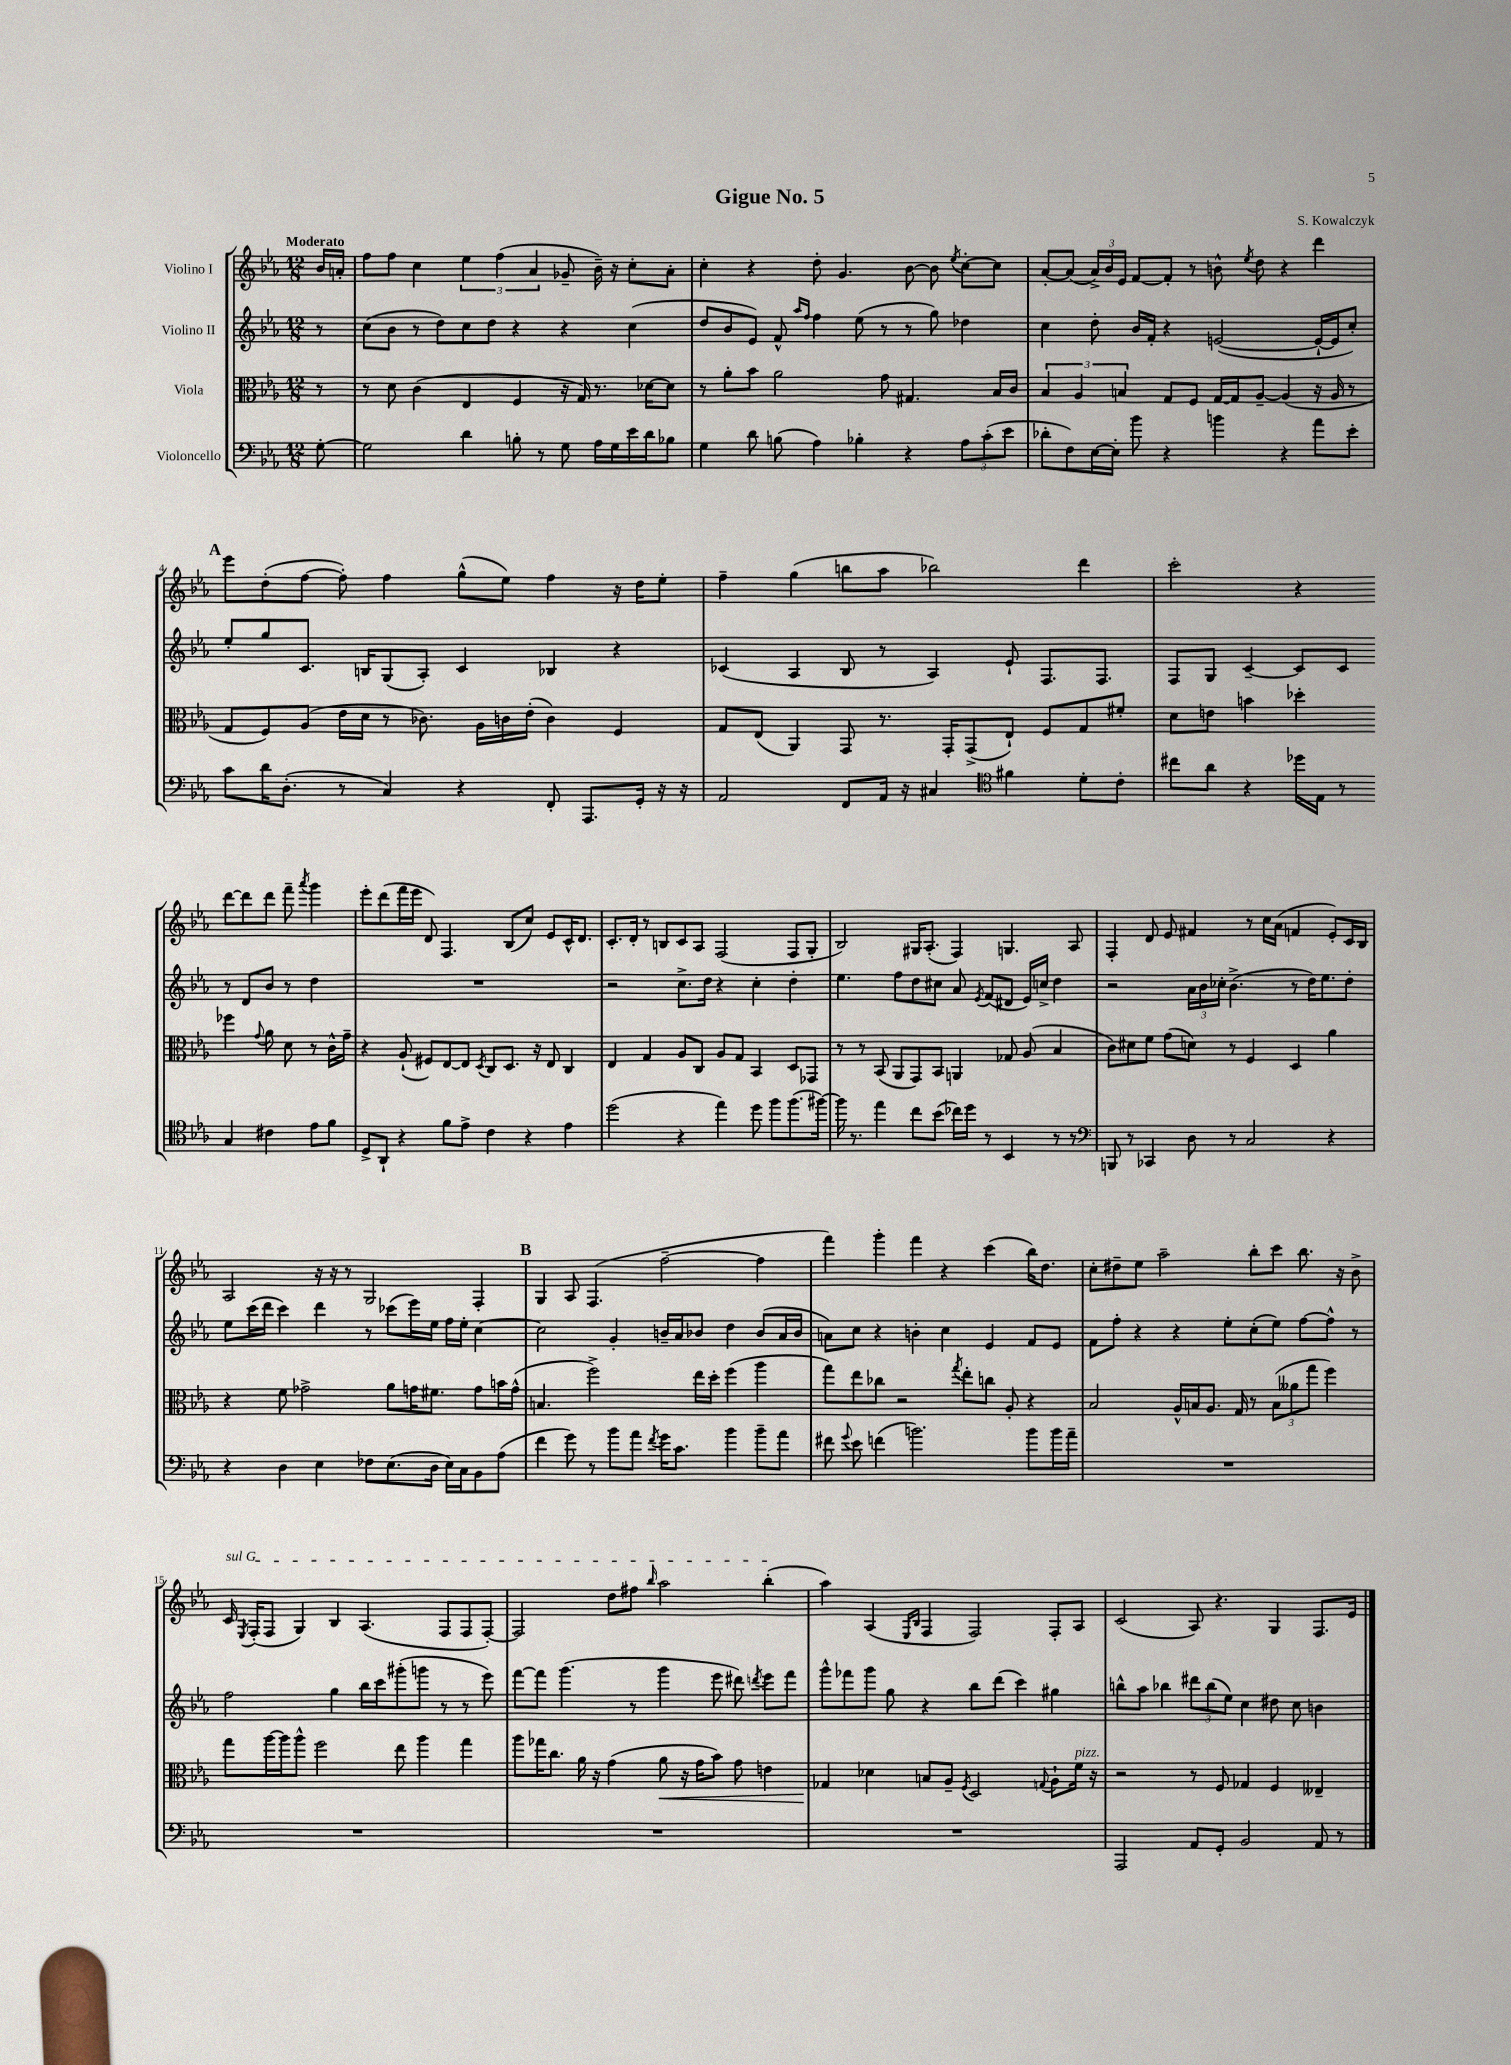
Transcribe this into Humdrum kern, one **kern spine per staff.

**kern	**kern	**kern	**kern
*staff4	*staff3	*staff2	*staff1
*clefF4	*clefC3	*clefG2	*clefG2
*k[b-e-a-]	*k[b-e-a-]	*k[b-e-a-]	*k[b-e-a-]
*M12/8	*M12/8	*M12/8	*M12/8
[8G'	8r	8r	16b-
.	.	.	16a'
=	=	=	=
2G]	8r	(8cc	8ff
.	8d	8b-	8ff
.	(4c	8r	4cc
.	.	8dd)	.
4d	4E-	8cc	6ee-
.	.	8dd	.
.	.	.	(6ff
8B'	4F	4r	.
.	.	.	6a-
8r	.	.	.
8G	16r	4r	8g-~
.	16G)	.	.
16A-	8.r	.	16b-~)
16G	.	.	16r
16e-	.	(4cc	8cc'
16d	[16d-	.	.
8B-	8d-]	.	8a-'
=	=	=	=
4G	8r	8dd	4cc'
.	8a-'	8b-	.
8d	8b-	8e-)	4r
(8B	2a-	8f^^	.
.	.	16qqaa-	.
.	.	16qqff	.
4A-)	.	4ff	8dd'
.	.	.	4.g
4B-'	.	(8ee-	.
.	8g	8r	.
4r	4.G#	8r	[8b-
.	.	8gg)	8b-]
.	.	.	8qee-
12A-	.	4dd-	[8cc'
(12c'	.	.	.
.	16B-	.	8cc]
12e-	.	.	.
.	16c	.	.
=	=	=	=
8d-'	6B-	4cc	[8a-'
8F)	.	.	(8a-]
.	6A-	.	.
[16E-	.	8dd'	24a-^)
.	.	.	24b-
16E-']	.	.	.
.	6B	.	24e-
8b-	.	16b-	[8f
.	.	16f'	.
4r	8G	4r	8f']
.	8F	.	8r
4b	[16G	([2e	8b^^
.	16G]	.	.
.	.	.	8qee-
.	[8A-~	.	8dd
4r	(4A-]	.	4r
8a-	16r	16e`_	4ddd
.	16A-	16e]	.
8e-'	8r	8cc')	.
=	=	=	=
8c	8G	8ee-'	8eee-
16d	8F)	8gg	(8dd'
(8.D'	.	.	.
.	(8A-	8.c	[8ff
8r	16e-	.	8ff'])
.	16d	16B	.
4C)	8r	(8G	4ff
.	8.c-)	8A-')	.
4r	.	4c	(8gg^^
.	16A-	.	.
.	16c	.	8ee-)
.	(16e-'	.	.
8FF'	4c)	4B-	4ff
8.AAA-	.	.	.
.	4F	4r	16r
16GG'	.	.	16dd
16r	.	.	8ee-'
16r	.	.	.
=	=	=	=
2AA-	8G	(4c-	4ff~
.	(8E-	.	.
.	4AA-)	4A-	(4gg
8FF	8GG	8B-	8bb
16AA-	8.r	8r	8aa-
16r	.	.	.
4C#	.	4A-)	2bb-)
.	16GG'	.	.
.	(8GG^	.	.
*clefC4	*	*	*
4f#	8E-`)	8e-`	.
.	8F	8.F	.
8d'	8G	.	4ddd
.	.	8.F	.
8c'	8f#'	.	.
=	=	=	=
8cc#	8d	8F	2ccc'
8a-	8e	8G	.
4r	4b	[4c~	.
16dd-	4dd-'	8c]	4r
16E-	.	.	.
8r	.	8c	.
4G	4ff-	8r	[8ddd
.	.	8d	8ddd]
.	8qqg	.	.
4c#	8a-	8b-	8ddd
.	8d	8r	8fff~
.	.	.	8qaaa-
8e-	8r	4dd	4ggg
8f	16c^^	.	.
.	16g~	.	.
=	=	=	=
8D^	4r	1.r	8eee-'
8AA-`	.	.	(8ddd
4r	(8A-`	.	16fff
.	.	.	16eee-
.	8F#)	.	8d)
8f	[8E-	.	4.F
8e-^	8E-]	.	.
.	8qD	.	.
4c	8C	.	.
.	8.D	.	(8B-
4r	.	.	8cc)
.	16r	.	.
.	8E-	.	8e-
4e-	4C	.	16c^^
.	.	.	8.d
=	=	=	=
(2dd	4E-	2r	8.c'
.	.	.	16d'
.	4G	.	8r
.	.	.	8B
4r	8A-	8.cc^	8c
.	8C	.	8A-
.	.	16dd	.
4ee-)	8A-	4r	(2F
.	8G	.	.
8dd	4BB-	4cc'	.
8ff	.	.	.
(8.ff	8D	4dd'	8F
.	8GG-	.	8G'
[16ff#)	.	.	.
=	=	=	=
16ff#]	8r	4.ee-	2B-)
8.r	.	.	.
.	8r	.	.
4ee-	(8BB-	.	.
.	8AA-	8ff	.
8cc	8GG)	8dd	16G#
.	.	.	(8.A-'
(8b-	8BB-	8cc#	.
16cc-)	4AA	8a-	4F)
16dd	.	.	.
.	.	8qe-	.
8r	.	(8f	.
4BB-	8G-	8d#	4.G
.	(8A-	16e-)	.
.	.	16cc^	.
8r	4B-	4dd	.
8r	.	.	8A-
=	=	=	=
*clefF4	*	*	*
8BBB	8c)	2r	4F'
8r	8d#	.	.
4CC-	8f	.	8d
.	(8g	.	8e-
8D	8d)	24a-	4f#
.	.	24b-	.
.	.	24cc-'	.
8r	8r	(4.b-^	.
2C	4F	.	8r
.	.	.	16cc
.	.	.	(16a-
.	4D	8r	4f
.	.	16dd)	.
.	.	8.ee-	.
4r	4a-	.	8e-')
.	.	8dd'	16c
.	.	.	16B-
=	=	=	=
4r	4r	8ee-	2A-
.	.	(16ccc	.
.	.	16ddd	.
4D	8f	4ccc)	.
.	2g-^	.	.
4E-	.	4ddd	16r
.	.	.	16r
.	.	.	8r
8F-	.	8r	2G
(8.E-	8a-	(8ccc-	.
.	16g	16eee-)	.
16D	8.f#	16ee-	.
16E-)	.	16ff	.
16C	.	16ee-'	.
8BB-	8g	[4cc	4F'
(8A-	16b	.	.
.	(16g^^	.	.
=	=	=	=
4f	4.B	2cc]	4G
8g)	.	.	8A-
8r	2ff^)	.	(4.F
8b-	.	4g'	.
8a-	.	.	.
8qf	.	.	.
16g	.	16b~	[2ff~
8.c	.	16a-	.
.	16ee-	8b-	.
.	16dd'	.	.
4b-	(4ff	4dd	.
8b-~	4aa-	(8b-	4ff]
8a-	.	16a-	.
.	.	16b-	.
=	=	=	=
8f#	8gg)	8a)	4fff)
8qqg	.	.	.
8e-	8ee-	8cc	.
(4f	8cc-	4r	4ggg'
.	2r	.	.
2.b)	.	4b'	4fff
.	.	4cc	4r
.	8qgg	.	.
.	8ee-'	.	.
.	8cc	4e-	(4ccc
.	8A-'	.	.
8b	4r	8f	16bb-)
.	.	.	8.dd
16b	.	8e-	.
16a-~	.	.	.
=	=	=	=
1.r	2B-	8f	8cc'
.	.	8ff'	8dd#~
.	.	4r	8ee-
.	.	.	2aa-~
.	16A-^^	4r	.
.	16B	.	.
.	8.A-	.	.
.	.	8ee-'	.
.	16G	.	.
.	8r	(8cc'	8bb-'
.	(12B	8ee-)	8ccc
.	12a--	.	.
.	.	[8ff	8.bb-
.	12gg	.	.
.	4ff)	8ff^^]	.
.	.	.	16r
.	.	8r	8b-^
=	=	=	=
1.r	8gg	2ff	16c
.	.	.	8qE-
.	.	.	(16F'
.	[16aa-	.	8F
.	16aa-]	.	.
.	8aa-^^	.	4G)
.	2ff	.	.
.	.	4gg	4B-
.	.	16bb-	(4.A-
.	.	16ccc	.
.	8ee-	(8ggg#'	.
.	4aa-	8ggg	.
.	.	8r	8F
.	4gg	8r	8F
.	.	8eee-)	[8F')
=	=	=	=
1.r	8aa-	[8fff	2F]
.	16gg-	8fff]	.
.	8.cc	.	.
.	.	(4.ggg	.
.	16a-	.	.
.	16r	.	.
.	(4g	.	8dd
.	.	8r	8ff#
.	.	.	16qqbb-
.	8a-	4ggg	2aa-
.	16r	.	.
.	16g	.	.
.	8b-)	8eee-	.
.	8g	8ddd#)	.
.	.	8qddd	.
.	4e	8eee-	(4bb-'
.	.	8fff	.
=	=	=	=
1.r	4G-	8ggg^^	4aa-)
.	.	8fff-	.
.	4d-	8ggg	(4A-
.	.	8gg	.
.	.	.	16qqE-
.	.	.	16qqB-
.	8B	4r	4F
.	8A-~	.	.
.	8qF	.	.
.	2D	8bb-	2F)
.	.	(8ddd	.
.	.	4ccc)	.
.	8qqG	.	.
.	8A-`	4gg#	8F'
.	16f	.	8A-
.	16r	.	.
=	=	=	=
2AAA-	2r	8bb^^	(2c
.	.	8aa-	.
.	.	4bb-	.
8AA-	8r	12ddd#	8A-)
.	.	(12bb-	.
8GG'	8F	.	4.r
.	.	12ee-)	.
2BB-	4G-	4cc	.
.	4F	8dd#	4G
.	.	8cc	.
8AA-	4E--~	4b	8.F
8r	.	.	.
.	.	.	16e-
==	==	==	==
*-	*-	*-	*-
